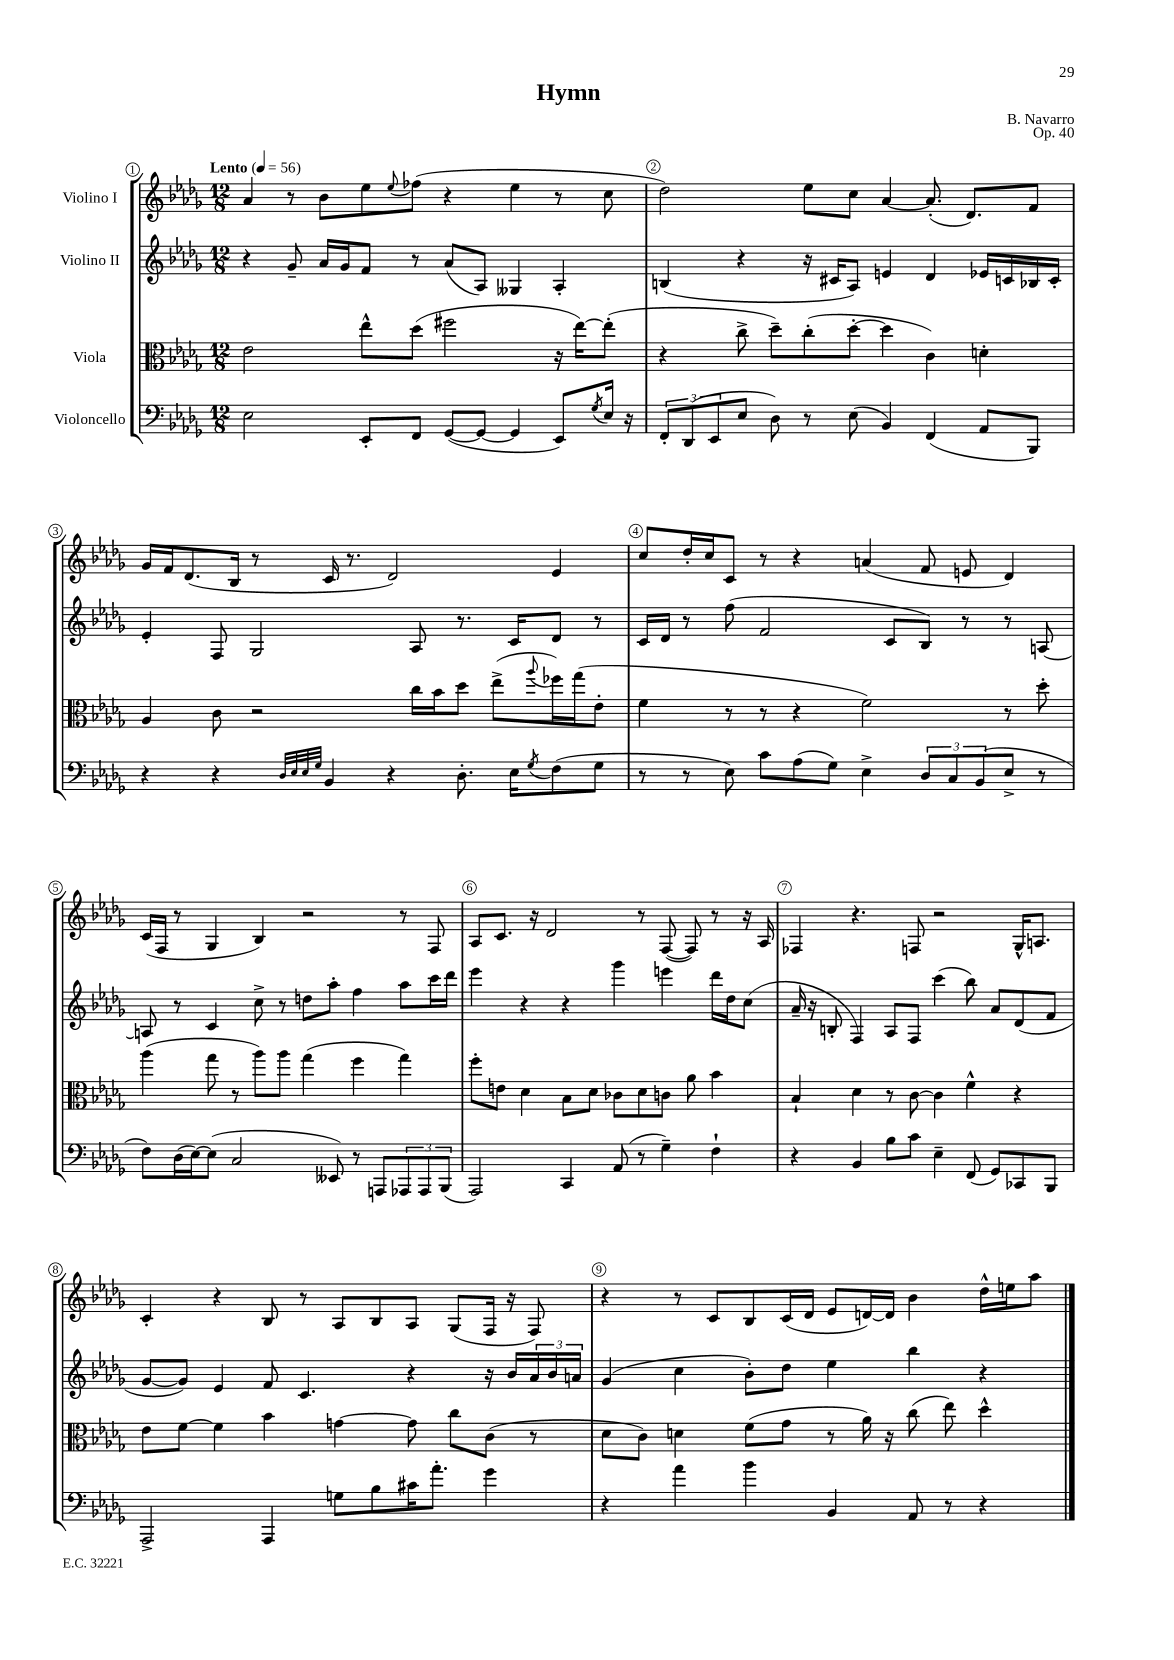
\header { title = "Hymn" composer = "B. Navarro" opus = "Op. 40" }
<<
\new StaffGroup <<
\new Staff = "s0" \with { instrumentName = "Violino I" } {
    \clef treble \key des \major \numericTimeSignature \time 12/8 \tempo "Lento" 4 = 56
    aes'4 r8 bes'8 ees''8 \appoggiatura { ees''8 } fes''8( r4 ees''4 r8 c''8 |
    des''2) ees''8 c''8 aes'4~ aes'8.-.( des'8.) f'8 |
    ges'16 f'16 des'8.( bes16 r8 c'16 r8. des'2) ees'4 |
    c''8 des''16-. c''16 c'8 r8 r4 a'4( f'8 e'8 des'4) |
    c'16( f16 r8 ges4 bes4) r2 r8 f8 |
    aes8 c'8. r16 des'2 r8 f8~( f8) r8 r16 aes16 |
    fes4 r4. f8 r2 ges16-^ a8. |
    c'4-. r4 bes8 r8 aes8 bes8 aes8 ges8( f16 r16 f8) |
    r4 r8 c'8 bes8 c'16( des'16 ees'8 d'16~) d'16 bes'4 des''16-^ e''16 aes''8 \bar "|." |
}
\new Staff = "s1" \with { instrumentName = "Violino II" } {
    \clef treble \key des \major \numericTimeSignature \time 12/8
    r4 ges'8-- aes'16 ges'16 f'8 r8 aes'8( aes8) geses4 aes4-. |
    b4( r4 r16 cis'16 aes8) e'4 des'4 ees'16 c'16 bes16 c'16-. |
    ees'4-. f8 ges2 aes8 r8. c'16 des'8 r8 |
    c'16 des'16 r8 f''8( f'2 c'8 bes8) r8 r8 a8~ |
    a8 r8 c'4 c''8-> r8 d''8 aes''8-. f''4 aes''8 c'''16 des'''16 |
    ees'''4 r4 r4 ges'''4 e'''4 des'''16 des''16 c''8( |
    aes'16-- r16 b8-. f4) aes8 f8 c'''4( bes''8) aes'8 des'8( f'8 |
    ges'8~ ges'8) ees'4 f'8 c'4. r4 r16 bes'16 \tuplet 3/2 { aes'16 bes'16 a'16 } |
    ges'4( c''4 bes'8-.) des''8 ees''4 bes''4 r4 \bar "|." |
}
\new Staff = "s2" \with { instrumentName = "Viola" } {
    \clef alto \key des \major \numericTimeSignature \time 12/8
    ees'2 ees''8-^ des''8( fis''2 r16 ees''16~) ees''8-.( |
    r4 c''8-> des''8--) c''8-.( des''8~-. des''4 c'4) d'4-. |
    aes4 c'8 r2 c''16 bes'16 des''8 ees''8->( \appoggiatura { aes''8 } fes''16) ges''16( ees'8-. |
    f'4 r8 r8 r4 f'2) r8 des''8-. |
    aes''4( ges''8 r8 aes''8) aes''8 ges''4( f''4 ges''4) |
    f''8-. e'8 des'4 bes8 des'8 ces'8 des'8 c'8 aes'8 bes'4 |
    bes4-! des'4 r8 c'8~ c'4 f'4-^ r4 |
    ees'8 f'8~ f'4 bes'4 g'4~ g'8 c''8 c'8( r8 |
    des'8 c'8) d'4 f'8( ges'8 r8 aes'16) r16 c''8( ees''8) des''4-^ \bar "|." |
}
\new Staff = "s3" \with { instrumentName = "Violoncello" } {
    \clef bass \key des \major \numericTimeSignature \time 12/8
    ees2 ees,8-. f,8 ges,8~( ges,8~ ges,4 ees,8) \acciaccatura { ges8 } ees16 r16 |
    \tuplet 3/2 { f,8-. des,8( ees,8 } ees8 des8) r8 ees8( bes,4) f,4( aes,8 bes,,8) |
    r4 r4 \grace { des32 ees32 ees32 ges32 } bes,4 r4 des8.-. ees16 \acciaccatura { ges8 } f8( ges8 |
    r8 r8 ees8) c'8 aes8( ges8) ees4-> \tuplet 3/2 { des8 c8 bes,8( } ees8-> r8 |
    f8) des16( ees16~) ees8( c2 eeses,8) r8 a,,8 \tuplet 3/2 { aes,,8 aes,,8 bes,,8( } |
    aes,,2) c,4 aes,8( r8 ges4--) f4-! |
    r4 bes,4 bes8 c'8 ees4-- f,8( ges,8) ces,8 bes,,8 |
    aes,,2-> aes,,4 g8 bes8 cis'16 aes'8.-. ges'4 |
    r4 aes'4 bes'4 bes,4 aes,8 r8 r4 \bar "|." |
}
>>
>>
\layout { \context { \Score \override BarNumber.break-visibility = ##(#f #t #t) barNumberVisibility = #all-bar-numbers-visible \override BarNumber.stencil = #(make-stencil-circler 0.1 0.3 ly:text-interface::print) } }
